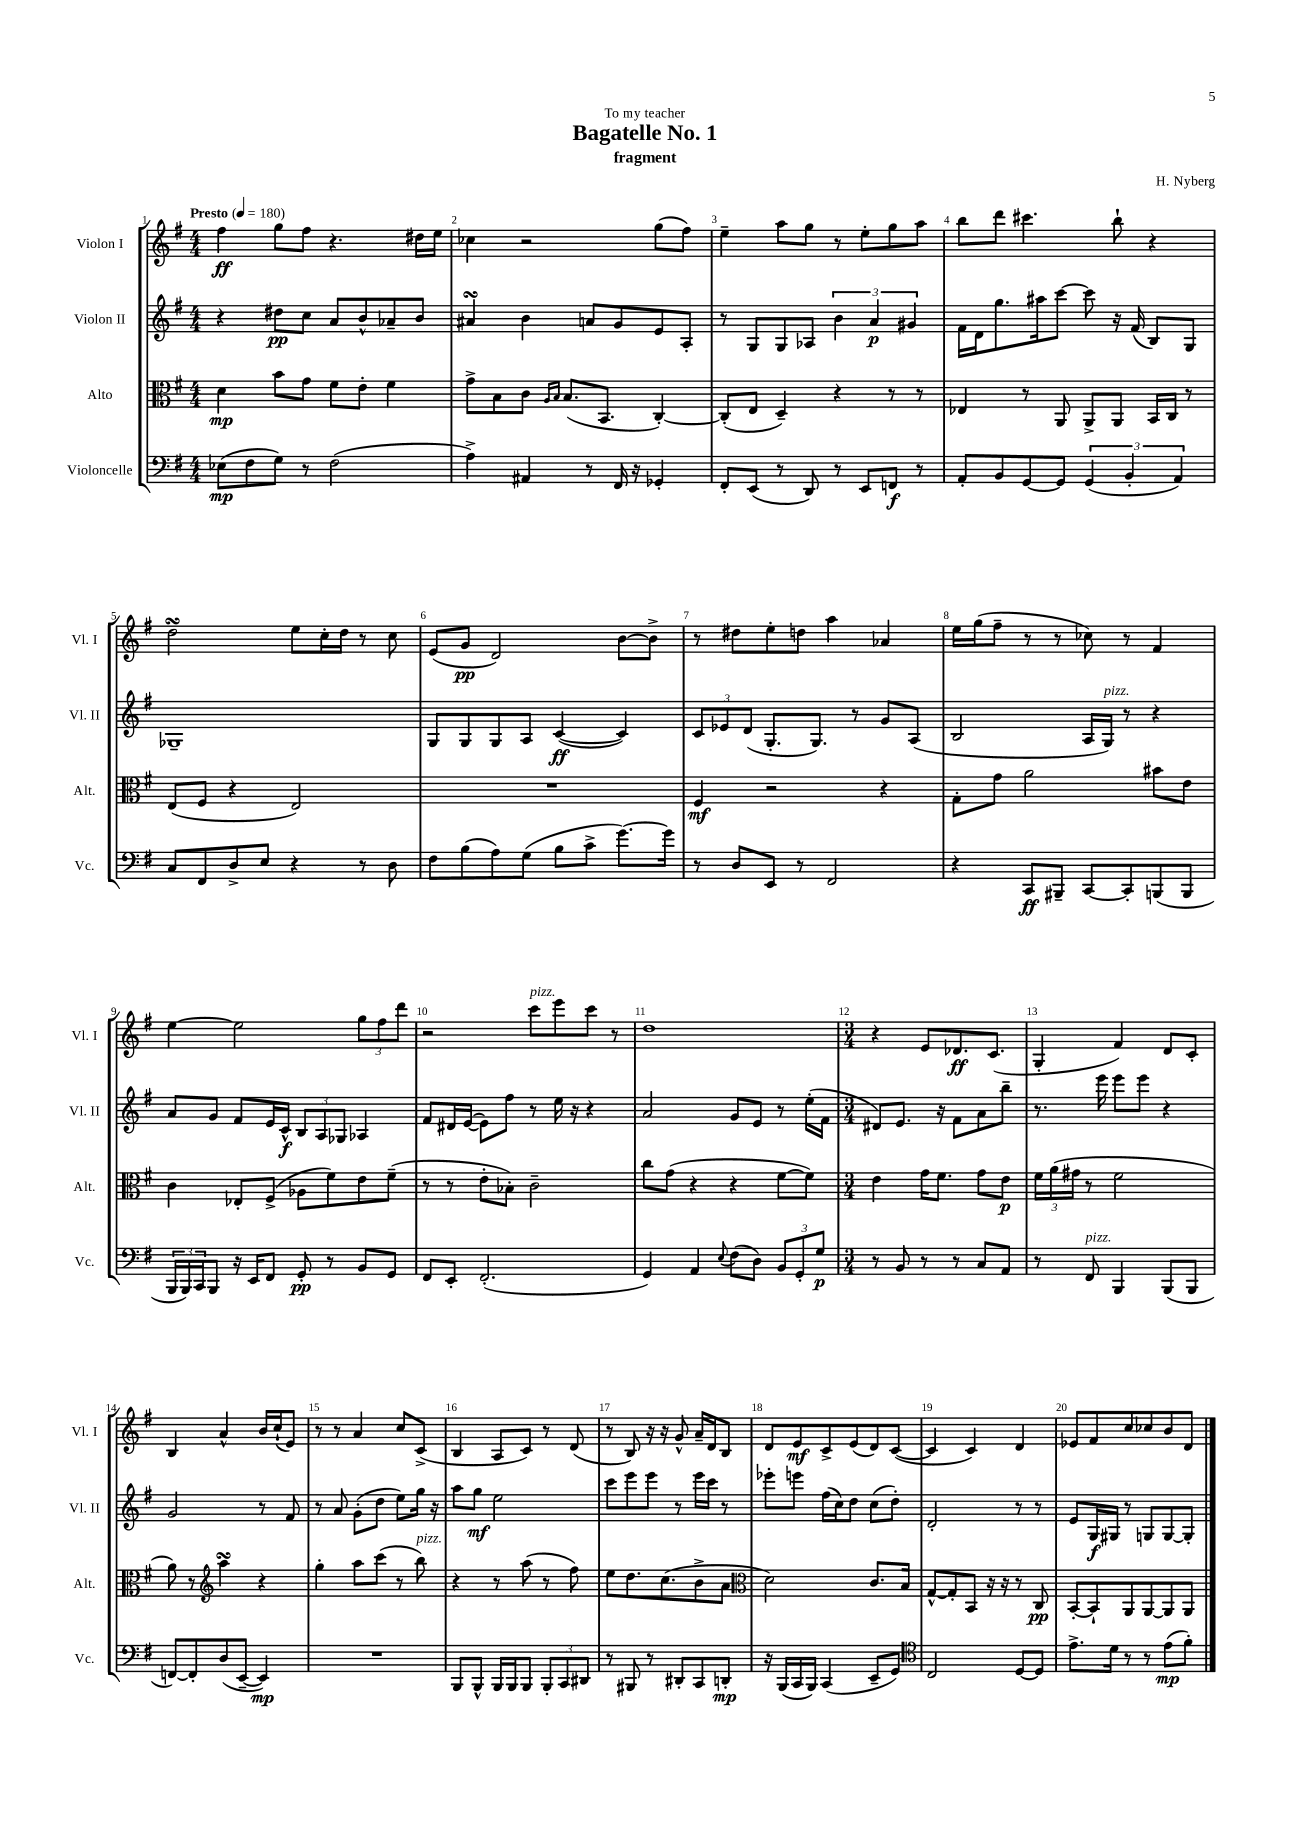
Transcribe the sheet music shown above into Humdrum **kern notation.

**kern	**dynam	**kern	**dynam	**kern	**dynam	**kern	**dynam
*part4	*part4	*part3	*part3	*part2	*part2	*part1	*part1
*staff4	*staff4	*staff3	*staff3	*staff2	*staff2	*staff1	*staff1
*I"Violoncelle	*	*I"Alto	*	*I"Violon II	*	*I"Violon I	*
*I'Vc.	*	*I'Alt.	*	*I'Vl. II	*	*I'Vl. I	*
*clefF4	*	*clefC3	*	*clefG2	*	*clefG2	*
*k[f#]	*	*k[f#]	*	*k[f#]	*	*k[f#]	*
*M4/4	*	*M4/4	*	*M4/4	*	*M4/4	*
*MM180	*	*MM180	*	*MM180	*	*MM180	*
=1	=1	=1	=1	=1	=1	=1	=1
!	!	!	!	!	!	!LO:TX:a:B:t=Presto	!
(8E-X\L	mp	4d\	mp	4r	.	4ff#\	ff
8F#\	.	.	.	.	.	.	.
8G\J)	.	8b\L	.	8dd#X\L	pp	8gg\L	.
8r	.	8g\J	.	8cc\J	.	8ff#\J	.
(2F#\	.	8f#\L	.	8a/L	.	4.r	.
.	.	8e'\J	.	8b^^/	.	.	.
.	.	4f#\	.	8a-X~/	.	.	.
.	.	.	.	8b/J	.	16dd#X\LL	.
.	.	.	.	.	.	16ee\JJ	.
=2	=2	=2	=2	=2	=2	=2	=2
4A^\)	.	8g^\L	.	4a#XsSsS/	.	4cc-X\	.
.	.	8B\	.	.	.	.	.
4AA#X/	.	8c\J	.	4b\	.	2r	.
.	.	16qqA/LL	.	.	.	.	.
.	.	16qqB/JJ	.	.	.	.	.
.	.	(8.B/L	.	.	.	.	.
8r	.	.	.	8an/L	.	.	.
.	.	8.BB/J	.	.	.	.	.
16FF#/	.	.	.	8g/	.	.	.
16r	.	.	.	.	.	.	.
4GG-X'/	.	[4C'/)	.	8e/	.	(8gg\L	.
.	.	.	.	8A'/J	.	8ff#\J)	.
=3	=3	=3	=3	=3	=3	=3	=3
8FF#'/L	.	(8C'/L]	.	8r	.	4ee~\	.
(8EE/J	.	8E/J	.	8G/L	.	.	.
8r	.	4D~/)	.	8G/	.	8aa\L	.
8DD/)	.	.	.	8A-X/J	.	8gg\J	.
8r	.	4r	.	6b\	.	8r	.
8EE/L	.	.	.	.	.	8ee'\L	.
.	.	.	.	6a/	p	.	.
8FFn/J	f	8r	.	.	.	8gg\	.
.	.	.	.	6g#X/	.	.	.
8r	.	8r	.	.	.	8aa\J	.
=4	=4	=4	=4	=4	=4	=4	=4
8AA'/L	.	4E-X/	.	16f#\LL	.	8bb\L	.
.	.	.	.	16d\J	.	.	.
8BB/	.	.	.	8.gg\	.	8ddd\J	.
[8GG/	.	8r	.	.	.	4.ccc#X\	.
.	.	.	.	16aa#X\k	.	.	.
8GG/J]	.	8AA/	.	[8ccc\J	.	.	.
(6GG/	.	8AA^/L	.	8ccc\]	.	.	.
.	.	8AA/J	.	16r	.	8bb`\	.
6BB'/	.	.	.	.	.	.	.
.	.	.	.	(16f#/	.	.	.
.	.	16BB/LL	.	8B/L)	.	4r	.
.	.	16C/JJ	.	.	.	.	.
6AA/)	.	.	.	.	.	.	.
.	.	8r	.	8G/J	.	.	.
!!LO:LB:g=z
=5	=5	=5	=5	=5	=5	=5	=5
8C/L	.	(8E/L	.	1G-X~	.	2ddsSSS\	.
8FF#/	.	8F#/J	.	.	.	.	.
8D^/	.	4r	.	.	.	.	.
8E/J	.	.	.	.	.	.	.
4r	.	2E/)	.	.	.	8ee\L	.
.	.	.	.	.	.	16cc'\L	.
.	.	.	.	.	.	16dd\JJ	.
8r	.	.	.	.	.	8r	.
8D\	.	.	.	.	.	8cc\	.
=6	=6	=6	=6	=6	=6	=6	=6
8F#\L	.	1r	.	8G/L	.	(8e/L	.
(8B\	.	.	.	8G/	.	8g/J	pp
8A\)	.	.	.	8G/	.	2d/)	.
(8G\J	.	.	.	8A/J	.	.	.
8B\L	.	.	.	([4c/	ff	.	.
8c^\J	.	.	.	.	.	.	.
[8.g\L)	.	.	.	4c/])	.	[8b\L	.
.	.	.	.	.	.	8b^\J]	.
16g\Jk]	.	.	.	.	.	.	.
=7	=7	=7	=7	=7	=7	=7	=7
8r	.	4F#/	mf	12c/L	.	8r	.
.	.	.	.	12e-X/	.	.	.
8D/L	.	.	.	.	.	8dd#X\L	.
.	.	.	.	(12d/J	.	.	.
8EE/J	.	2r	.	8.G'/L	.	8ee'\	.
8r	.	.	.	.	.	8ddn\J	.
.	.	.	.	8.G/J)	.	.	.
2FF#/	.	.	.	.	.	4aa\	.
.	.	.	.	8r	.	.	.
.	.	4r	.	8g/L	.	4a-X/	.
.	.	.	.	(8A/J	.	.	.
=8	=8	=8	=8	=8	=8	=8	=8
4r	.	8G'\L	.	2B/	.	16ee\LL	.
.	.	.	.	.	.	(16gg\J	.
.	.	8g\J	.	.	.	8ff#~\J	.
8CC/L	ff	2a\	.	.	.	8r	.
8BBB#X~/J	.	.	.	.	.	8r	.
[8CC/L	.	.	.	16A/LL	.	8cc-X\)	.
!	!	!	!	!LO:TX:a:i:t=pizz.	!	!	!
.	.	.	.	16G/JJ)	.	.	.
8CC'/]	.	.	.	8r	.	8r	.
(8BBBn/	.	8b#X\L	.	4r	.	4f#/	.
8BBB/J	.	8e\J	.	.	.	.	.
!!LO:LB:g=z
=9	=9	=9	=9	=9	=9	=9	=9
24BBB/LL	.	4c\	.	8a/L	.	[4ee\	.
24BBB/)	.	.	.	.	.	.	.
24CC/J	.	.	.	.	.	.	.
8BBB/J	.	.	.	8g/J	.	.	.
16r	.	8E-X'/L	.	8f#/L	.	2ee\]	.
16EE/KL	.	.	.	.	.	.	.
8FF#/J	.	(8F#^/J	.	16e/L	.	.	.
.	.	.	.	16c^^/JJ	f	.	.
8GG'/	pp	8A-X\L	.	12B/L	.	.	.
.	.	.	.	12A/	.	.	.
8r	.	8f#\)	.	.	.	.	.
.	.	.	.	12G-X/J	.	.	.
8BB/L	.	8e\	.	4A-X/	.	12gg\L	.
.	.	.	.	.	.	12ff#\	.
8GG/J	.	(8f#~\J	.	.	.	.	.
.	.	.	.	.	.	12ddd\J	.
=10	=10	=10	=10	=10	=10	=10	=10
8FF#/L	.	8r	.	8f#/L	.	2r	.
8EE'/J	.	8r	.	16d#X/L	.	.	.
.	.	.	.	([16e/JJ	.	.	.
(2.FF#'/	.	8e'\L	.	8e\L])	.	.	.
.	.	8B-X'\J)	.	8ff#\J	.	.	.
!	!	!	!	!	!	!LO:TX:a:i:t=pizz.	!
.	.	2c~\	.	8r	.	8ccc\L	.
.	.	.	.	16ee\	.	8eee\	.
.	.	.	.	16r	.	.	.
.	.	.	.	4r	.	8ccc\J	.
.	.	.	.	.	.	8r	.
=11	=11	=11	=11	=11	=11	=11	=11
4GG/)	.	8cc\L	.	2a/	.	1dd	.
.	.	(8g\J	.	.	.	.	.
4AA/	.	4r	.	.	.	.	.
8qqE/	.	.	.	.	.	.	.
(8F#\L	.	4r	.	8g/L	.	.	.
8D\J)	.	.	.	8e/J	.	.	.
12BB/L	.	[8f#\L	.	8r	.	.	.
12GG'/	.	.	.	.	.	.	.
.	.	8f#\J])	.	(16ee'\LL	.	.	.
12G/J	p	.	.	.	.	.	.
.	.	.	.	16f#\JJ	.	.	.
=12	=12	=12	=12	=12	=12	=12	=12
*M3/4	*	*M3/4	*	*M3/4	*	*M3/4	*
8r	.	4e\	.	8d#X/L)	.	4r	.
8BB/	.	.	.	8.e/J	.	.	.
8r	.	16g\KL	.	.	.	8e/L	.
.	.	8.f#\J	.	16r	.	.	.
8r	.	.	.	8f#\L	.	8.d-X/	ff
8C/L	.	8g\L	.	8a\	.	.	.
.	.	.	.	.	.	(8.c/J	.
8AA/J	.	8e\J	p	8bb~\J	.	.	.
=13	=13	=13	=13	=13	=13	=13	=13
8r	.	24f#\LL	.	8.r	.	4G'/	.
.	.	(24a\	.	.	.	.	.
.	.	24g#X\JJ	.	.	.	.	.
!LO:TX:a:i:t=pizz.	!	!	!	!	!	!	!
8FF#/	.	8r	.	.	.	.	.
.	.	.	.	16eee\	.	.	.
4BBB/	.	2f#\	.	8eee\L	.	4f#/)	.
.	.	.	.	8eee\J	.	.	.
(8BBB/L	.	.	.	4r	.	8d/L	.
8BBB/J	.	.	.	.	.	8c'/J	.
!!LO:LB:g=z
=14	=14	=14	=14	=14	=14	=14	=14
[8FFn/L)	.	8a\)	.	2g/	.	4B/	.
8FF'/]	.	8r	.	.	.	.	.
*	*	*clefG2	*	*	*	*	*
(8D/	.	4aasSSS\	.	.	.	4a^^/	.
[8EE~/J	.	.	.	.	.	.	.
4EE/])	mp	4r	.	8r	.	16b/LL	.
.	.	.	.	.	.	(16cc`/J	.
.	.	.	.	8f#/	.	8e/J)	.
=15	=15	=15	=15	=15	=15	=15	=15
2.r	.	4gg'\	.	8r	.	8r	.
.	.	.	.	8a/	.	8r	.
.	.	8aa\L	.	(8g'\L	.	4a/	.
.	.	(8ccc\J	.	8dd\J	.	.	.
.	.	8r	.	8ee\L)	.	8cc/L	.
!	!	!LO:TX:a:i:t=pizz.	!	!	!	!	!
.	.	8bb\)	.	16gg\Jk	.	(8c^/J	.
.	.	.	.	16r	.	.	.
=16	=16	=16	=16	=16	=16	=16	=16
8BBB/L	.	4r	.	8aa\L	.	4B/	.
8BBB^^/J	.	.	.	8gg\J	mf	.	.
16BBB/LL	.	8r	.	2ee\	.	8A/L	.
16BBB/J	.	.	.	.	.	.	.
8BBB/J	.	(8aa\	.	.	.	8c/J)	.
12BBB'/L	.	8r	.	.	.	8r	.
12CC/	.	.	.	.	.	.	.
.	.	8ff#\)	.	.	.	(8d/	.
12DD#X/J	.	.	.	.	.	.	.
=17	=17	=17	=17	=17	=17	=17	=17
8r	.	8ee\L	.	8ccc\L	.	8r	.
8BBB#X/	.	8.dd\	.	8eee\	.	8B/)	.
8r	.	.	.	8eee\J	.	16r	.
.	.	(8.cc\	.	.	.	16r	.
8DD#X'/L	.	.	.	8r	.	8g^^/	.
8CC/	.	8b^\	.	16eee\LL	.	16a~/LL	.
.	.	.	.	16ccc\JJ	.	16d/J	.
8DDn'/J	mp	8a\J	.	8r	.	8B/J	.
=18	=18	=18	=18	=18	=18	=18	=18
*	*	*clefC3	*	*	*	*	*
16r	.	2d\)	.	8eee-X'\L	.	8d/L	.
(16BBB/LL	.	.	.	.	.	.	.
16CC/	.	.	.	8eeen\J	.	8e/	mf
16BBB/JJ)	.	.	.	.	.	.	.
(4CC/	.	.	.	(16ff#\LL	.	8c^/	.
.	.	.	.	16cc\J)	.	.	.
.	.	.	.	8dd\J	.	(8e/	.
8EE~/L	.	8.c/L	.	(8cc\L	.	8d/)	.
8GG/J)	.	.	.	8dd'\J)	.	([8c/J	.
.	.	16B/Jk	.	.	.	.	.
=19	=19	=19	=19	=19	=19	=19	=19
*clefC4	*	*	*	*	*	*	*
2C/	.	[8G^^/L	.	2d'/	.	4c/]	.
.	.	8G'/]	.	.	.	.	.
.	.	8BB/J	.	.	.	4c/)	.
.	.	16r	.	.	.	.	.
.	.	16r	.	.	.	.	.
[8D/L	.	8r	.	8r	.	4d/	.
8D/J]	.	8C/	pp	8r	.	.	.
=20	=20	=20	=20	=20	=20	=20	=20
8.e^\L	.	[8BB'/L	.	8e/L	.	8e-X/L	.
.	.	8BB`/]	.	16G/L	f	8f#/	.
16d\Jk	.	.	.	16G#X/JJ	.	.	.
8r	.	8AA/	.	8r	.	8cc/	.
8r	.	[8AA/	.	8Gn/L	.	8cc-X/	.
(8e\L	mp	8AA/]	.	[8G/	.	8b/	.
8f#'\J)	.	8AA/J	.	8G'/J]	.	8d/J	.
==	==	==	==	==	==	==	==
*-	*-	*-	*-	*-	*-	*-	*-
